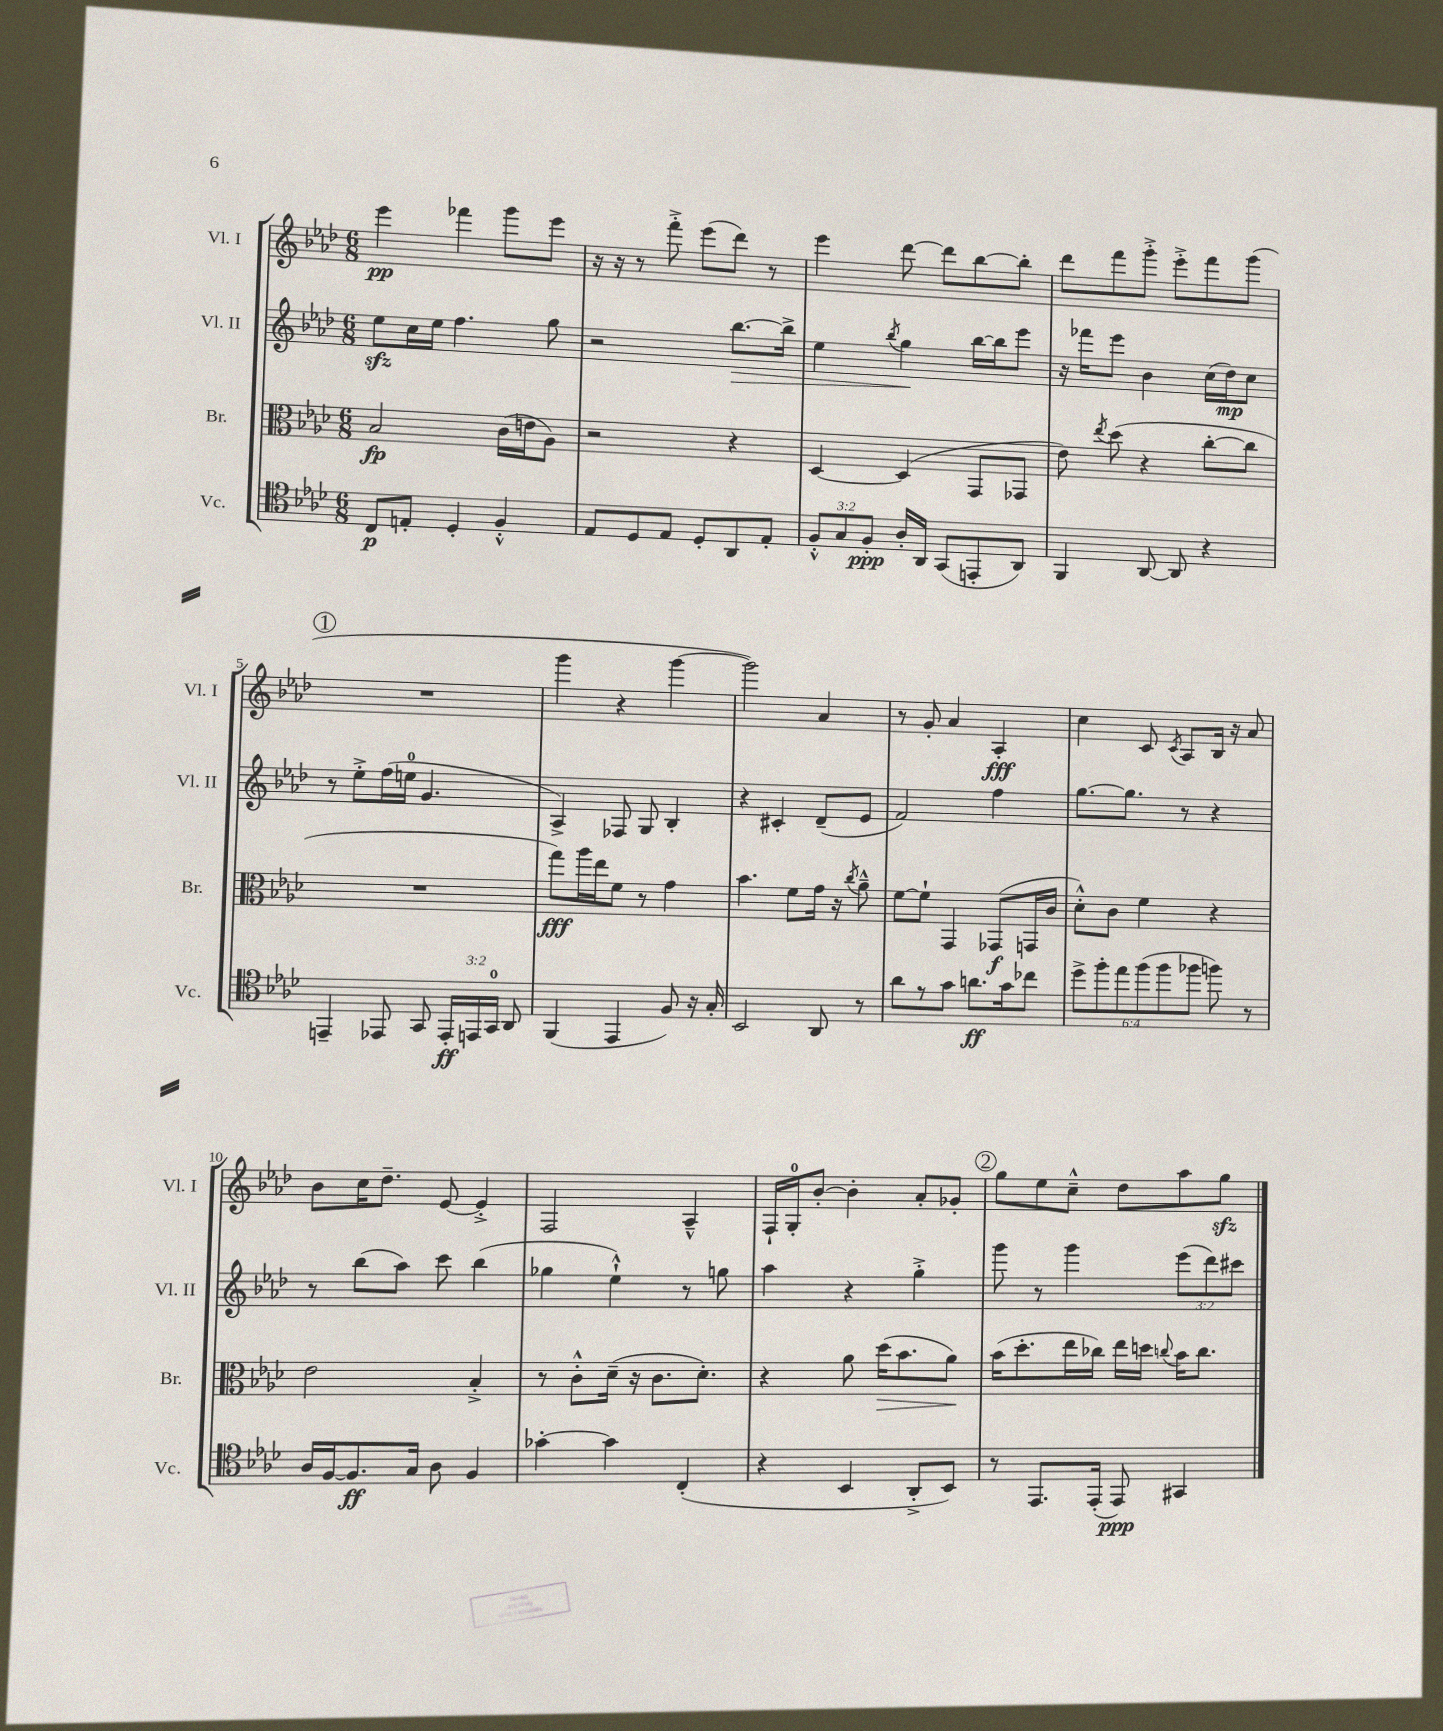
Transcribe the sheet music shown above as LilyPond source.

<<
\new StaffGroup <<
\new Staff = "s0" \with { instrumentName = "Vl. I" shortInstrumentName = "Vl. I" } {
    \clef treble \key aes \major \numericTimeSignature \time 6/8
    \autoBeamOff ees'''4\pp fes'''4 g'''8[ ees'''8] |
    r16 r16 r8 f'''8-.-> ees'''8[( des'''8]) r8 |
    ees'''4 des'''8~ des'''8[ bes''8~ bes''8]-. |
    des'''8[ f'''8 g'''8]-.-> ees'''8[-.-> f'''8 g'''8]( |
    \mark \markup { \circle "1" } R2. |
    g'''4 r4 g'''4~ |
    g'''2) aes'4 |
    r8 g'8-. aes'4 aes4-.\fff |
    c''4 c'8 \acciaccatura { c'8 } aes8[ bes16] r16 aes'8 |
    bes'8[ c''16 des''8.]-- ees'8~ ees'4-.-> |
    f2 aes4---^ |
    f16[-! g16-0-. bes'8]~-. bes'4-. aes'8[-. ges'8]-. |
    \mark \markup { \circle "2" } g''8[ ees''8 c''8]---^ des''8[ aes''8 g''8]\sfz \bar "|." |
}
\new Staff = "s1" \with { instrumentName = "Vl. II" shortInstrumentName = "Vl. II" } {
    \clef treble \key aes \major \numericTimeSignature \time 6/8 \override Staff.TupletNumber.text = #tuplet-number::calc-fraction-text
    \autoBeamOff ees''8[\sfz c''16 ees''16] f''4. g''8 |
    r2 bes''8.[~\> bes''16]-> |
    ees''4 \acciaccatura { bes''8 } g''4\! bes''16[~ bes''16 ees'''8] |
    r16 fes'''16[ ees'''8] bes'4 c''16[( des''16\mp) c''8] |
    \mark \markup { \circle "1" } r8 ees''8[-.-> f''16( e''16]-0 g'4. |
    aes4->) fes8 g8 bes4-. |
    r4 cis'4-. des'8[--( ees'8] |
    f'2) f''4 |
    g''8.[~ g''8.] r8 r4 |
    r8 bes''8[( aes''8]) c'''8 bes''4( |
    ges''4 ees''4-!-^) r8 g''8 |
    aes''4 r4 g''4-.-> |
    \mark \markup { \circle "2" } g'''8 r8 g'''4 \tuplet 3/2 { ees'''8[( des'''8) cis'''8] } \bar "|." |
}
\new Staff = "s2" \with { instrumentName = "Br." shortInstrumentName = "Br." } {
    \clef alto \key aes \major \numericTimeSignature \time 6/8
    \autoBeamOff bes2\fp c'16[( e'16 aes8]) |
    r2 r4 |
    des4~ des4( g,8[ ges,8] |
    ees'8) \acciaccatura { ees''8 } des''8( r4 c''8[~-. c''8] |
    \mark \markup { \circle "1" } R2. |
    g''8[\fff) aes''16 ees''16 f'8] r8 g'4 |
    bes'4. f'8[ g'16] r16 \acciaccatura { c''8 } aes'8---^ |
    f'8[~ f'8]-! g,4 ges,8[\f( g,16 c'16] |
    des'8[-.-^) c'8] f'4 r4 |
    ees'2 bes4-.-> |
    r8 c'8[-.-^ des'16]--( r16 c'8.[ des'8.]-.) |
    r4 aes'8 des''16[\>( bes'8. aes'8]\!) |
    \mark \markup { \circle "2" } bes'16[( des''8.-. ees''16 ces''16]) ees''16[ d''16] \appoggiatura { c''8 } bes'16[ c''8.] \bar "|." |
}
\new Staff = "s3" \with { instrumentName = "Vc." shortInstrumentName = "Vc." } {
    \clef tenor \key aes \major \numericTimeSignature \time 6/8 \override Staff.TupletNumber.text = #tuplet-number::calc-fraction-text
    \autoBeamOff c8[\p e8]-. des4-. f4-.-^ |
    ees8[ des8 ees8] des8[-. aes,8 ees8]-. |
    \tuplet 3/2 { f8[-.-^ g8 f8]-.\ppp } aes16[-. aes,16] g,8[( e,8-. aes,8]) |
    f,4 aes,8~ aes,8 r4 |
    \mark \markup { \circle "1" } e,4-- ees,8 g,8 \tuplet 3/2 { ees,16[-.\ff e,16 g,16]-0 } aes,8 |
    f,4( ees,4 f8) r16 g16-. |
    bes,2 aes,8 r8 |
    aes'8[ r8 g'8] a'8.[\ff g'16 ces''8] |
    \tuplet 6/4 { des''8[-> f''8-. ees''8 f''8( f''8 fes''8] } f''8) r8 |
    aes16[ f16~ f8.\ff g16] aes8 f4 |
    ges'4~-. ges'4 c4-.( |
    r4 bes,4 aes,8[-.-> bes,8]) |
    \mark \markup { \circle "2" } r8 ees,8.[ ees,16]-.( ees,8\ppp) gis,4 \bar "|." |
}
>>
>>
